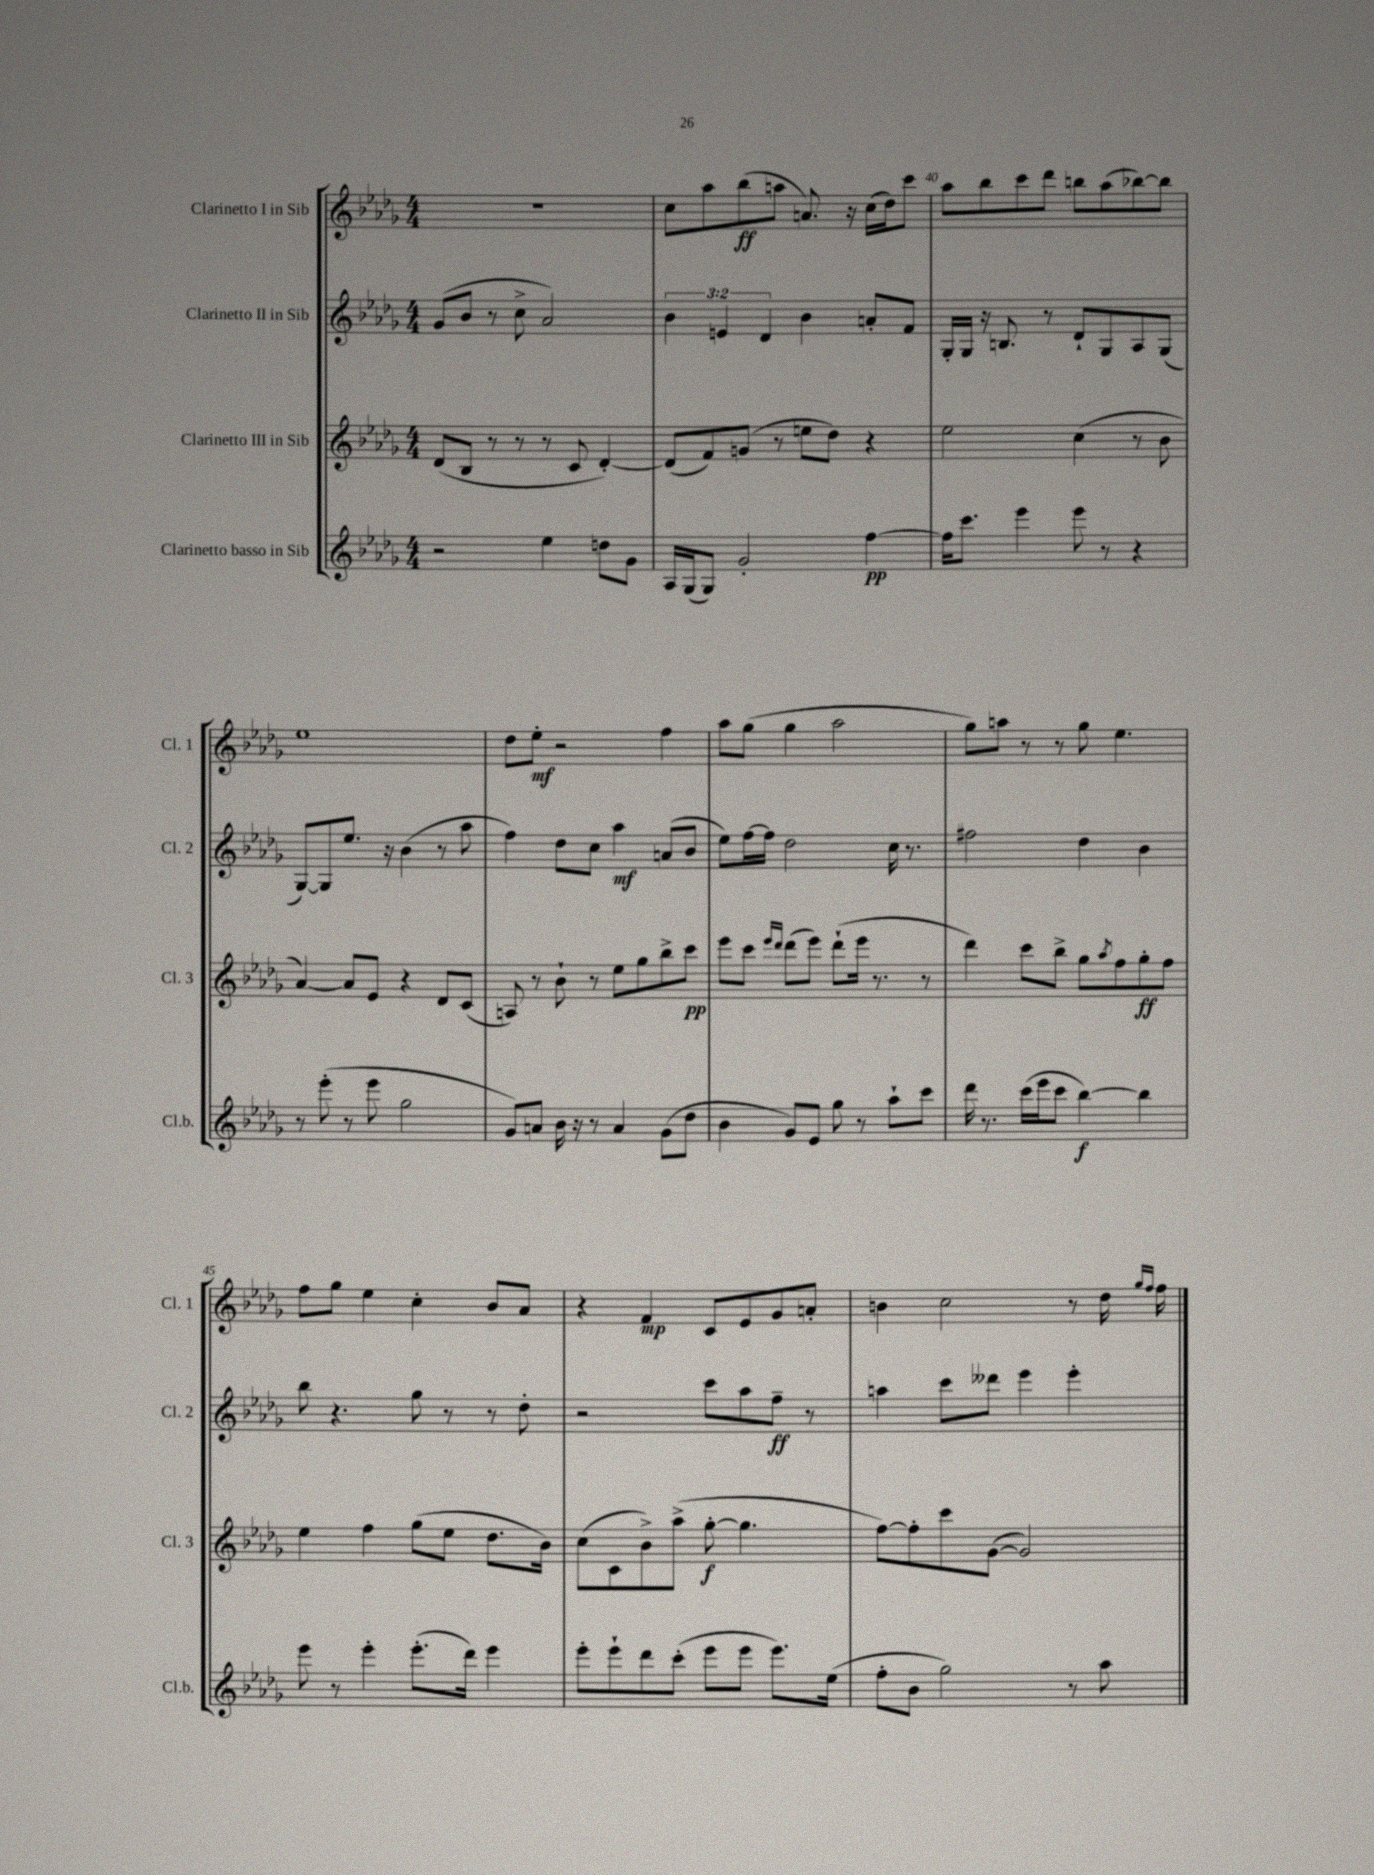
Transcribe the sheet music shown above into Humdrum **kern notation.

**kern	**dynam	**kern	**dynam	**kern	**dynam	**kern	**dynam
*part4	*part4	*part3	*part3	*part2	*part2	*part1	*part1
*staff4	*staff4	*staff3	*staff3	*staff2	*staff2	*staff1	*staff1
*I"Clarinetto basso in Sib	*	*I"Clarinetto III in Sib	*	*I"Clarinetto II in Sib	*	*I"Clarinetto I in Sib	*
*I'Cl.b.	*	*I'Cl. 3	*	*I'Cl. 2	*	*I'Cl. 1	*
*clefG2	*	*clefG2	*	*clefG2	*	*clefG2	*
*k[b-e-a-d-g-]	*	*k[b-e-a-d-g-]	*	*k[b-e-a-d-g-]	*	*k[b-e-a-d-g-]	*
*M4/4	*	*M4/4	*	*M4/4	*	*M4/4	*
=38	=38	=38	=38	=38	=38	=38	=38
2r	.	(8d-/L	.	(8g-/L	.	1r	.
.	.	8B-/J	.	8b-/J	.	.	.
.	.	8r	.	8r	.	.	.
.	.	8r	.	8cc^\	.	.	.
4ee-\	.	8r	.	2a-/)	.	.	.
.	.	8c/	.	.	.	.	.
8ddn\L	.	[4d-'/)	.	.	.	.	.
8g-\J	.	.	.	.	.	.	.
=39	=39	=39	=39	=39	=39	=39	=39
16A-/LL	.	(8d-/L]	.	6b-\	.	8cc\L	.
(16G-/J	.	.	.	.	.	.	.
8G-/J)	.	8f/)	.	.	.	8aa-\	.
.	.	.	.	6en/	.	.	.
2g-'/	.	(8gn/J	.	.	.	(8bb-\	ff
.	.	.	.	6d-/	.	.	.
.	.	8r	.	.	.	8aan\J	.
.	.	8een\L	.	4b-\	.	8.an/)	.
.	.	8dd-\J)	.	.	.	.	.
.	.	.	.	.	.	16r	.
[4ff\	pp	4r	.	8an'/L	.	(16cc\LL	.
.	.	.	.	.	.	16dd-\J)	.
.	.	.	.	8f/J	.	8ccc\J	.
=40	=40	=40	=40	=40	=40	=40	=40
16ff\KL]	.	2ee-\	.	16G-'/LL	.	8aa-\L	.
8.ccc\J	.	.	.	16G-/JJ	.	.	.
.	.	.	.	16r	.	8bb-\	.
.	.	.	.	8.Bn/	.	.	.
4eee-\	.	.	.	.	.	8ccc\	.
.	.	.	.	8r	.	8ddd-\J	.
8eee-\	.	(4cc\	.	8d-`/L	.	8bbn\L	.
8r	.	.	.	8G-/	.	(8aa-\	.
4r	.	8r	.	8A-/	.	[8bb-X\)	.
.	.	8b-\	.	(8G-/J	.	8bb-\J]	.
!!LO:LB:g=z
=41	=41	=41	=41	=41	=41	=41	=41
8r	.	[4a-/)	.	[8G-/L)	.	1ee-	.
(8eee-'\	.	.	.	8G-/]	.	.	.
8r	.	8a-/L]	.	8.ee-/J	.	.	.
8eee-\	.	8e-/J	.	.	.	.	.
.	.	.	.	16r	.	.	.
2gg-\	.	4r	.	(4b-\	.	.	.
.	.	8d-/L	.	8r	.	.	.
.	.	(8c/J	.	8aa-\	.	.	.
=42	=42	=42	=42	=42	=42	=42	=42
8g-/L)	.	8An/)	.	4ff\)	.	8dd-\L	.
8an/J	.	8r	.	.	.	8ee-'\J	mf
16b-\	.	8b-`\	.	8dd-\L	.	2r	.
16r	.	.	.	.	.	.	.
8r	.	8r	.	8cc\J	.	.	.
4a/	.	8ee-\L	.	4aa-\	mf	.	.
.	.	8gg-\	.	.	.	.	.
(8g-\L	.	8bb-^\	.	(8an/L	.	4ff\	.
8dd-\J	.	8ccc\J	pp	8b-/J	.	.	.
=43	=43	=43	=43	=43	=43	=43	=43
4b-\	.	8eee-\L	.	8ee-\L)	.	8aa-\L	.
.	.	8ccc\J	.	[16ff\L	.	(8gg-\J	.
.	.	.	.	16ff\JJ]	.	.	.
.	.	16qqeee-/LL	.	.	.	.	.
.	.	16qqddd-/JJ	.	.	.	.	.
8g-/L)	.	(8ddd-\L	.	2dd-\	.	4gg-\	.
8e-/J	.	8eee-\J)	.	.	.	.	.
8gg-\	.	(8ddd-`\L	.	.	.	2aa-\	.
8r	.	16eee-\Jk	.	.	.	.	.
.	.	8.r	.	.	.	.	.
8aa-`\L	.	.	.	16cc\	.	.	.
.	.	.	.	8.r	.	.	.
8ccc\J	.	8r	.	.	.	.	.
=44	=44	=44	=44	=44	=44	=44	=44
16ddd-\	.	4ddd-\)	.	2ff#X\	.	8gg-\L)	.
8.r	.	.	.	.	.	.	.
.	.	.	.	.	.	8aan\J	.
(16ccc\LL	.	8ccc\L	.	.	.	8r	.
16eee-\J	.	.	.	.	.	.	.
8ccc\J	.	8bb-^\J	.	.	.	8r	.
[4bb-\)	f	8gg-\L	.	4dd-\	.	8gg-\	.
.	.	8qaa-/	.	.	.	.	.
.	.	8ff\	.	.	.	4.ee-\	.
4bb-\]	.	8gg-'\	ff	4b-\	.	.	.
.	.	8ff\J	.	.	.	.	.
!!LO:LB:g=z
=45	=45	=45	=45	=45	=45	=45	=45
8eee-\	.	4ee-\	.	8bb-\	.	8ff\L	.
8r	.	.	.	4.r	.	8gg-\J	.
4eee-'\	.	4ff\	.	.	.	4ee-\	.
(8.eee-'\L	.	(8gg-\L	.	8gg-\	.	4cc'\	.
.	.	8ee-\J	.	8r	.	.	.
16ddd-\Jk)	.	.	.	.	.	.	.
4eee-\	.	8.dd-\L	.	8r	.	8b-/L	.
.	.	.	.	8dd-'\	.	8a-/J	.
.	.	16b-\Jk)	.	.	.	.	.
=46	=46	=46	=46	=46	=46	=46	=46
8eee-'\L	.	(8cc\L	.	2r	.	4r	.
8eee-`\	.	8c\	.	.	.	.	.
8ddd-\	.	8b-^\)	.	.	.	4f/	mp
(8ccc'\J	.	(8aa-^\J	.	.	.	.	.
8eee-\L	.	[8gg-'\	f	8ccc\L	.	8c/L	.
8eee-\J	.	4.gg-\]	.	8aa-\	.	8e-/	.
8.eee-\L)	.	.	.	8ff~\J	ff	8g-/	.
.	.	.	.	8r	.	8an'/J	.
(16ee-\Jk	.	.	.	.	.	.	.
=47	=47	=47	=47	=47	=47	=47	=47
8ff'\L	.	[8ff\L)	.	4aan\	.	4bn\	.
8b-\J	.	8ff'\]	.	.	.	.	.
2gg-\)	.	8ccc\	.	8ccc\L	.	2cc\	.
.	.	([8g-\J	.	8ddd--X\J	.	.	.
.	.	2g-/])	.	4eee-\	.	.	.
8r	.	.	.	4eee-'\	.	8r	.
8aa-\	.	.	.	.	.	16dd-\	.
.	.	.	.	.	.	16qqgg-/LL	.
.	.	.	.	.	.	16qqff/JJ	.
.	.	.	.	.	.	16ff\	.
==	==	==	==	==	==	==	==
*-	*-	*-	*-	*-	*-	*-	*-
